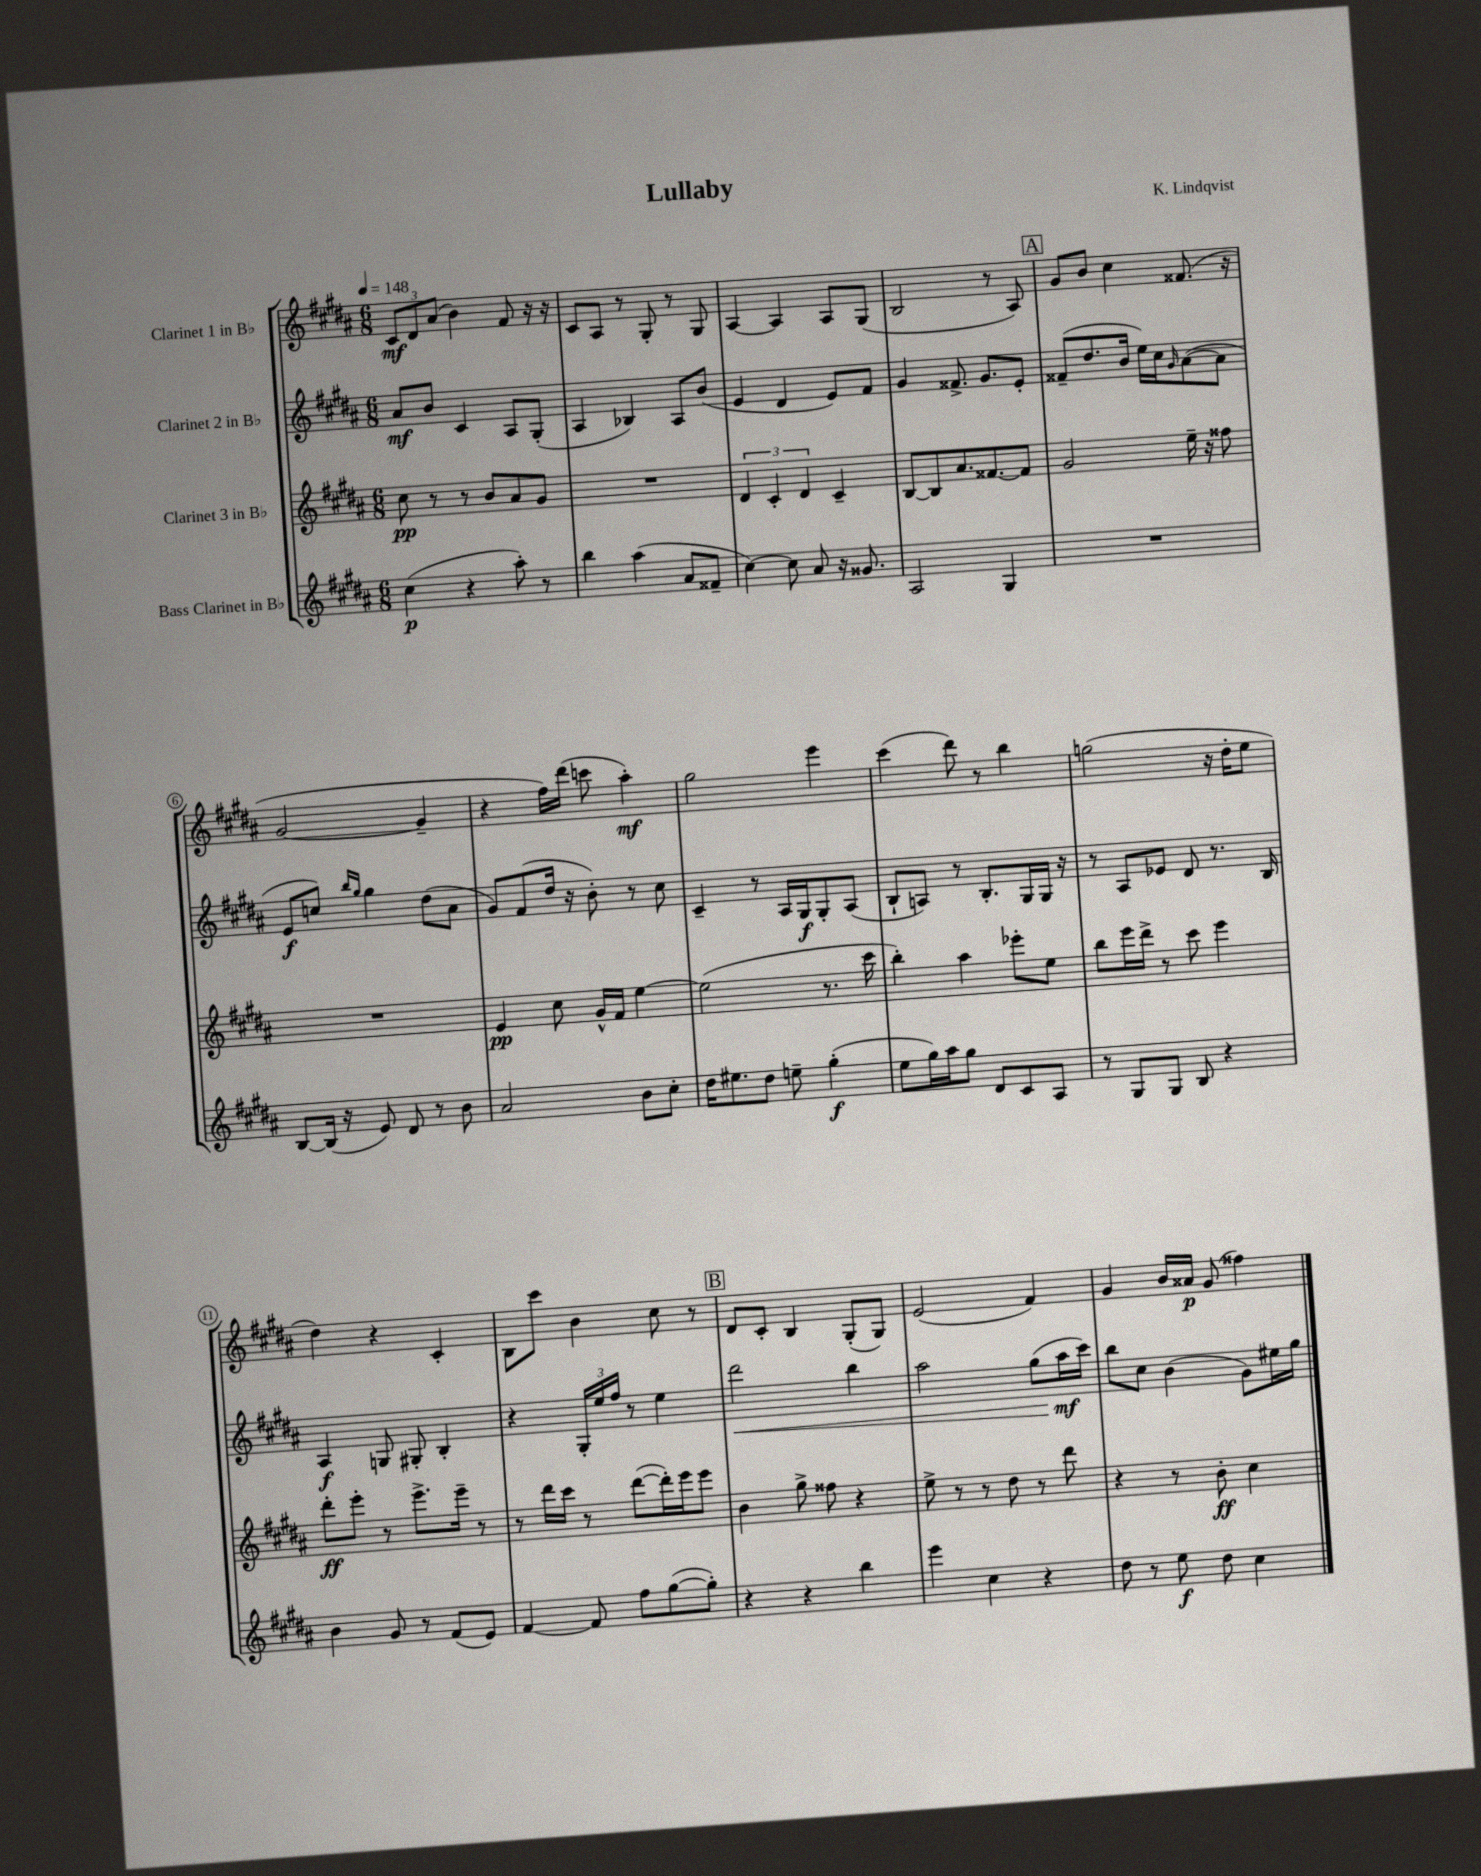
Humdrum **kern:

**kern	**dynam	**kern	**dynam	**kern	**dynam	**kern	**dynam
*part4	*part4	*part3	*part3	*part2	*part2	*part1	*part1
*staff4	*staff4	*staff3	*staff3	*staff2	*staff2	*staff1	*staff1
*I"Bass Clarinet in B♭	*	*I"Clarinet 3 in B♭	*	*I"Clarinet 2 in B♭	*	*I"Clarinet 1 in B♭	*
*clefG2	*	*clefG2	*	*clefG2	*	*clefG2	*
*k[f#c#g#d#a#]	*	*k[f#c#g#d#a#]	*	*k[f#c#g#d#a#]	*	*k[f#c#g#d#a#]	*
*M6/8	*	*M6/8	*	*M6/8	*	*M6/8	*
*MM148	*	*MM148	*	*MM148	*	*MM148	*
=1	=1	=1	=1	=1	=1	=1	=1
(4cc#\	p	8cc#\	pp	8a#/L	mf	12c#/L	mf
.	.	.	.	.	.	12d#/	.
.	.	8r	.	8b/J	.	.	.
.	.	.	.	.	.	(12a#/J	.
4r	.	8r	.	4c#/	.	4b\)	.
.	.	8b/L	.	.	.	.	.
8aa#'\)	.	8a#/	.	8A#/L	.	8f#/	.
8r	.	8g#/J	.	(8G#'/J	.	16r	.
.	.	.	.	.	.	16r	.
=2	=2	=2	=2	=2	=2	=2	=2
4bb\	.	2.r	.	4A#/	.	8c#/L	.
.	.	.	.	.	.	8A#/J	.
(4aa#\	.	.	.	4B-X/)	.	8r	.
.	.	.	.	.	.	8G#'/	.
8a#/L	.	.	.	8A#/L	.	8r	.
8f##X~/J	.	.	.	(8b/J	.	8G#/	.
=3	=3	=3	=3	=3	=3	=3	=3
[4cc#\)	.	6d#/	.	4e/	.	[4A#/	.
.	.	6c#'/	.	.	.	.	.
8cc#\]	.	.	.	4d#/	.	4A#/]	.
.	.	6d#/	.	.	.	.	.
8a#/	.	.	.	.	.	.	.
16r	.	4c#~/	.	8e/L)	.	8A#/L	.
8.g##X/	.	.	.	.	.	.	.
.	.	.	.	8f#/J	.	(8G#/J	.
=4	=4	=4	=4	=4	=4	=4	=4
2A#/	.	[8B/L	.	4g#/	.	2B/	.
.	.	8B/]	.	.	.	.	.
.	.	8.a#/	.	8.f##X^/	.	.	.
.	.	[8.f##X/	.	8.g#/L	.	.	.
4G#/	.	.	.	.	.	8r	.
.	.	8f##/J]	.	8e'/J	.	8A#/)	.
!!LO:REH:place=s1:t=A
=5	=5	=5	=5	=5	=5	=5	=5
2.r	.	2g#/	.	(8f##X~/L	.	8g#/L	.
.	.	.	.	8.dd#/	.	8b/J	.
.	.	.	.	.	.	4cc#\	.
.	.	.	.	16b/Jk	.	.	.
.	.	.	.	16ee\LL)	.	.	.
.	.	.	.	16cc#\J	.	.	.
.	.	.	.	16qqg#/	.	.	.
.	.	16ee~\	.	([8a#\	.	(8.f##X/	.
.	.	16r	.	.	.	.	.
.	.	8ff##X\	.	8a#\J]	.	.	.
.	.	.	.	.	.	16r	.
!!LO:LB:g=z
=6	=6	=6	=6	=6	=6	=6	=6
[8B/L	.	2.r	.	8e/L	f	[2g#/	.
(16B/Jk]	.	.	.	8ccn/J)	.	.	.
16r	.	.	.	.	.	.	.
.	.	.	.	16qqbb/LL	.	.	.
.	.	.	.	16qqgg#/JJ	.	.	.
8e/)	.	.	.	4gg#\	.	.	.
8d#/	.	.	.	.	.	.	.
8r	.	.	.	(8dd#\L	.	4g#~/]	.
8b\	.	.	.	8a#\J	.	.	.
=7	=7	=7	=7	=7	=7	=7	=7
2a#/	.	4e/	pp	8g#/L)	.	4r	.
.	.	.	.	(8f#/	.	.	.
.	.	8cc#\	.	16dd#/Jk	.	16ff#\LL)	.
.	.	.	.	16r	.	(16ddd#\JJ	.
.	.	16g#^^/LL	.	8b'\)	.	8cccn\	.
.	.	16f#/JJ	.	.	.	.	.
8b\L	.	[4ee\	.	8r	.	4aa#'\)	mf
8cc#'\J	.	.	.	8cc#\	.	.	.
=8	=8	=8	=8	=8	=8	=8	=8
16dd#\KL	.	(2ee\]	.	4c#~/	.	2gg#\	.
8.ee#X\	.	.	.	.	.	.	.
8dd#\J	.	.	.	8r	.	.	.
8een~\	.	.	.	16A#/LL	.	.	.
.	.	.	.	16G#/J	f	.	.
(4gg#'\	f	8.r	.	8G#'/	.	4eee\	.
.	.	.	.	(8A#/J	.	.	.
.	.	16ccc#\	.	.	.	.	.
=9	=9	=9	=9	=9	=9	=9	=9
8ee\L	.	4bb'\)	.	8B`/L	.	(4ccc#\	.
16gg#\L)	.	.	.	8An/J)	.	.	.
16aa#\J	.	.	.	.	.	.	.
8gg#\J	.	4aa#\	.	8r	.	8ddd#\)	.
8d#/L	.	.	.	8.B'/L	.	8r	.
8c#/	.	8eee-X'\L	.	.	.	4bb\	.
.	.	.	.	16G#/L	.	.	.
8A#/J	.	8ee\J	.	16G#/JJ	.	.	.
.	.	.	.	16r	.	.	.
=10	=10	=10	=10	=10	=10	=10	=10
8r	.	8bb\L	.	8r	.	(2ggn\	.
8G#/L	.	16eee\L	.	8A#/L	.	.	.
.	.	16ddd#^\JJ	.	.	.	.	.
8G#/J	.	8r	.	8e-X/J	.	.	.
8B/	.	8ccc#\	.	8d#/	.	.	.
4r	.	4eee\	.	8.r	.	16r	.
.	.	.	.	.	.	16dd#'\KL	.
.	.	.	.	.	.	8ee\J	.
.	.	.	.	16B/	.	.	.
!!LO:LB:g=z
=11	=11	=11	=11	=11	=11	=11	=11
4b\	.	8ddd#'\L	ff	4A#/	f	4dd#\)	.
.	.	8eee'\J	.	.	.	.	.
8g#/	.	8r	.	8Gn/	.	4r	.
8r	.	8.eee^\L	.	8G#X'/	.	.	.
(8f#/L	.	.	.	4B'/	.	4c#'/	.
.	.	16eee~\Jk	.	.	.	.	.
8e/J)	.	8r	.	.	.	.	.
=12	=12	=12	=12	=12	=12	=12	=12
[4f#/	.	8r	.	4r	.	8B\L	.
.	.	16ddd#\LL	.	.	.	8ccc#\J	.
.	.	16ccc#\JJ	.	.	.	.	.
8f#/]	.	8r	.	24G#'/LL	.	4b\	.
.	.	.	.	24ee/	.	.	.
.	.	.	.	24ff#/JJ	.	.	.
8ff#\L	.	([8ddd#\L	.	8r	.	.	.
([8gg#\	.	16ddd#'\L])	.	4ee\	.	8cc#\	.
.	.	16eee\J	.	.	.	.	.
8gg#'\J])	.	8eee\J	.	.	.	8r	.
!!LO:REH:place=s1:t=B
=13	=13	=13	=13	=13	=13	=13	=13
!	!	!	!	!	!LO:HP:b	!	!
4r	.	4b\	.	2ddd#\	<	8d#/L	.
.	.	.	.	.	.	8c#'/J	.
4r	.	8gg#^\	.	.	.	4B/	.
.	.	8ff##X\	.	.	.	.	.
4bb\	.	4r	.	4bb\	.	(8G#'/L	.
.	.	.	.	.	.	8G#/J)	.
=14	=14	=14	=14	=14	=14	=14	=14
4eee\	.	8ee^\	.	2aa#\	.	(2e/	.
.	.	8r	.	.	.	.	.
4cc#\	.	8r	.	.	.	.	.
.	.	8dd#\	.	.	.	.	.
4r	.	8r	.	(8gg#\L	.	4f#/)	.
.	.	8ddd#\	.	16aa#\L	mf	.	.
.	.	.	.	16ccc#\JJ)	[	.	.
=15	=15	=15	=15	=15	=15	=15	=15
8dd#\	.	4r	.	8bb\L	.	4g#/	.
8r	.	.	.	8cc#\J	.	.	.
8ee\	f	8r	.	(4b\	.	16b/LL	.
.	.	.	.	.	.	16a##X/JJ	p
8dd#\	.	8b'\	ff	.	.	(8g#/	.
4cc#\	.	4cc#\	.	8g#\L)	.	4ff##X\)	.
.	.	.	.	16ee#X\L	.	.	.
.	.	.	.	16gg#\JJ	.	.	.
==	==	==	==	==	==	==	==
*-	*-	*-	*-	*-	*-	*-	*-
